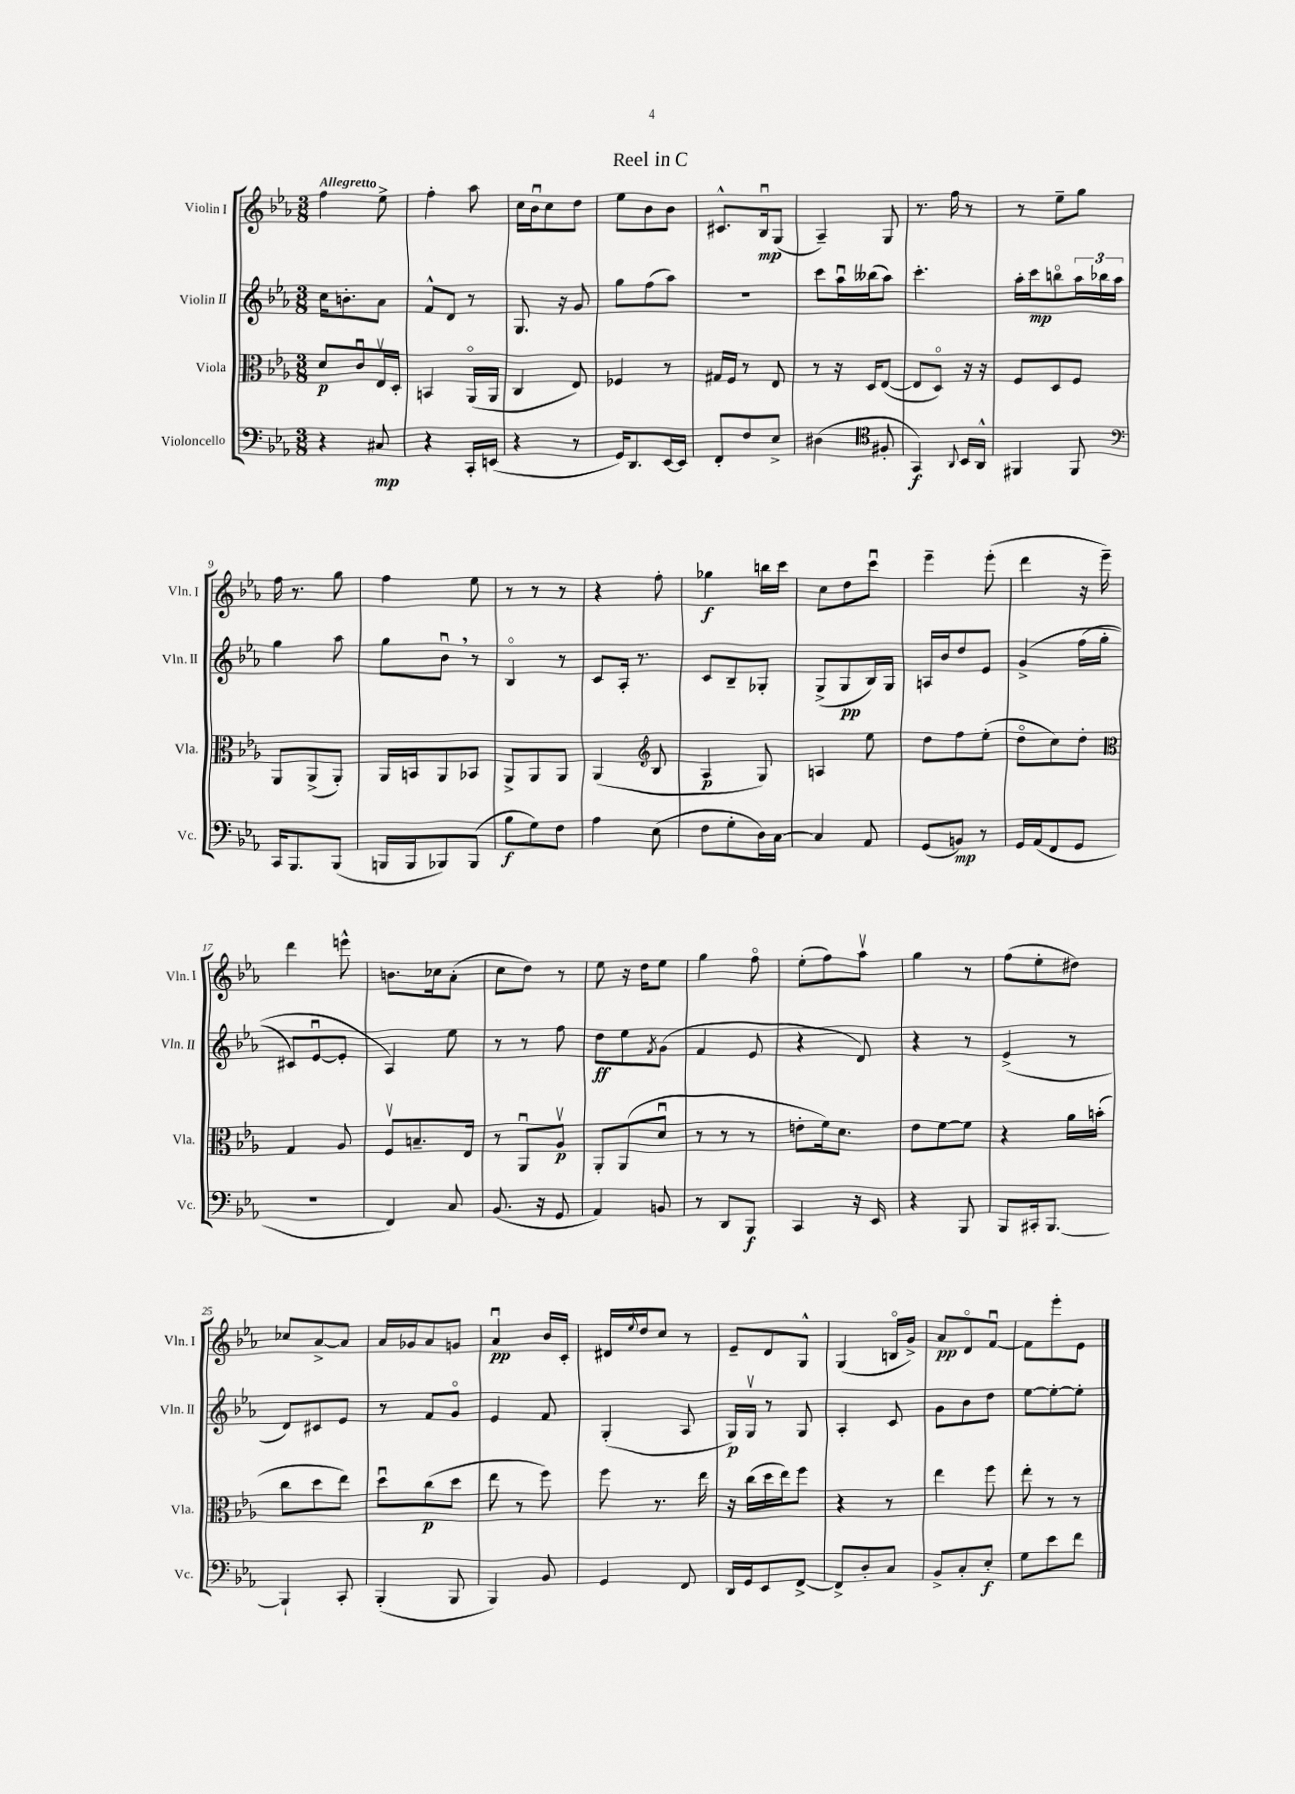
\header { title = "Reel in C" }
<<
\new StaffGroup <<
\new Staff = "s0" \with { instrumentName = "Violin I" shortInstrumentName = "Vln. I" } {
    \clef treble \key ees \major \numericTimeSignature \time 3/8 \tempo "Allegretto"
    f''4 ees''8-> |
    f''4-. aes''8 |
    c''16 bes'16\downbow c''8 d''8 |
    ees''8 bes'8 bes'8 |
    cis'8.-^ bes16\downbow\mp g8( |
    aes4--) g8 |
    r8. f''16 r8 |
    r8 ees''8-- g''8 |
    f''16 r8. g''8 |
    f''4 ees''8 |
    r8 r8 r8 |
    r4 f''8-. |
    ges''4\f b''16 c'''16 |
    c''8 d''8 c'''8\downbow |
    ees'''4-- ees'''8-.( |
    d'''4 r16 ees'''16--) |
    d'''4 e'''8-^ |
    b'8. ces''16 aes'8-.( |
    c''8 d''8) r8 |
    ees''8 r16 d''16 ees''8 |
    g''4 f''8\flageolet |
    ees''8-.( f''8) aes''8\upbow |
    g''4 r8 |
    f''8( ees''8-. dis''8) |
    ces''8 aes'8~-> aes'8 |
    aes'16 ges'16 aes'8 g'8 |
    aes'4\downbow\pp bes'16 c'16-. |
    dis'16 \appoggiatura { ees''8 } d''16 c''8 r8 |
    ees'8-- d'8 g8-^ |
    g4( b16\flageolet g'16->) |
    aes'8\pp d'8\flageolet f'8~\downbow |
    f'8 ees'''8-. ees'8 \bar "|." |
}
\new Staff = "s1" \with { instrumentName = "Violin II" shortInstrumentName = "Vln. II" } {
    \clef treble \key ees \major \numericTimeSignature \time 3/8
    c''16 b'8.-. aes'8 |
    f'8-^ d'8 r8 |
    g8. r16 g'8 |
    g''8 f''8( aes''8) |
    R4. |
    c'''8 aes''16\downbow beses''16( aes''8) |
    c'''4.-. |
    aes''16-. c'''16\mp b''8\flageolet \tuplet 3/2 { aes''16 bes''16 aes''16 } |
    g''4 aes''8 |
    g''8 bes'8\downbow \breathe r8 |
    bes4\flageolet r8 |
    c'8 aes16-. r8. |
    c'8 bes8-- ges8-. |
    g8->( g8\pp bes16) g16 |
    a16 bes'16 d''8 ees'8 |
    g'4->\( f''16( g''16-. |
    cis'8) ees'8~\downbow ees'8-. |
    aes4\) ees''8 |
    r8 r8 f''8 |
    d''8\ff ees''8 \acciaccatura { f'8 } g'8( |
    f'4 ees'8 |
    r4 d'8) |
    r4 r8 |
    ees'4->( r8 |
    d'8) cis'8 ees'8 |
    r8 f'8 g'8\flageolet |
    ees'4 f'8 |
    g4-.( aes8 |
    g16\p) g16\upbow r8 g8 |
    aes4-. c'8 |
    g'8 bes'8 d''8 |
    ees''8~ ees''8~-. ees''8-. \bar "|." |
}
\new Staff = "s2" \with { instrumentName = "Viola" shortInstrumentName = "Vla." } {
    \clef alto \key ees \major \numericTimeSignature \time 3/8
    d'8\p c'8\downbow ees16\upbow d16-. |
    b,4 aes,16\flageolet( aes,16 |
    c4 ees8) |
    fes4 r8 |
    gis16 f16 r8 ees8 |
    r8 r16 d16 ees8~( |
    ees8 d8\flageolet) r16 r16 |
    f8 d8 f8 |
    aes,8 aes,8->( aes,8-.) |
    aes,16 b,16 aes,8 bes,8 |
    aes,8-> aes,8 aes,8 |
    aes,4( \clef treble bes8 |
    aes4\p g8) |
    a4 ees''8 |
    d''8 f''8 ees''8-.( |
    d''8\flageolet c''8) d''8-. |
    \clef alto g4 aes8 |
    f8\upbow b8.-- ees16 |
    r8 aes,8\downbow aes8\upbow\p |
    aes,8-. aes,8( d'8\downbow |
    r8 r8 r8 |
    e'8-. f'16) d'8. |
    ees'8 f'8~ f'8 |
    r4 aes'16 b'16-.( |
    c''8 d''8 ees''8) |
    d''8\downbow c''8\p( d''8 |
    ees''8 r8 f''8) |
    f''8 r8. ees''16 |
    r16 c''16( d''16 ees''16) f''8 |
    r4 r8 |
    ees''4 f''8 |
    ees''8-. r8 r8 \bar "|." |
}
\new Staff = "s3" \with { instrumentName = "Violoncello" shortInstrumentName = "Vc." } {
    \clef bass \key ees \major \numericTimeSignature \time 3/8
    r4 cis8\mp |
    r4 c,16-. e,16( |
    r4 r8 |
    g,16) d,8. ees,16~ ees,16 |
    f,8-. f8 ees8-> |
    dis4( \clef tenor fis8-. |
    g,4\f) \appoggiatura { aes,8 } bes,16 aes,16-^ |
    fis,4 fis,8 |
    \clef bass c,16 bes,,8. bes,,8( |
    b,,16 b,,16 bes,,8) bes,,8( |
    bes8\f g8) f8 |
    aes4 ees8( |
    f8 g8-. d16) c16~ |
    c4 aes,8 |
    g,8( b,8\mp) r8 |
    g,16 aes,16( f,8 g,8 |
    R4. |
    f,4) c8 |
    bes,8.( r16 g,8 |
    aes,4) b,8 |
    r8 d,8 bes,,8\f |
    c,4 r16 ees,16 |
    r4 bes,,8 |
    bes,,8 cis,16-. bes,,8.~ |
    bes,,4-! c,8-. |
    bes,,4-.( bes,,8 |
    bes,,4) bes,8 |
    g,4 f,8 |
    d,16 g,16 ees,8 f,8~-> |
    f,8-> d8-. c8 |
    bes,8-> c8-. ees8-.\f |
    g8 ees'8 f'8 \bar "|." |
}
>>
>>
